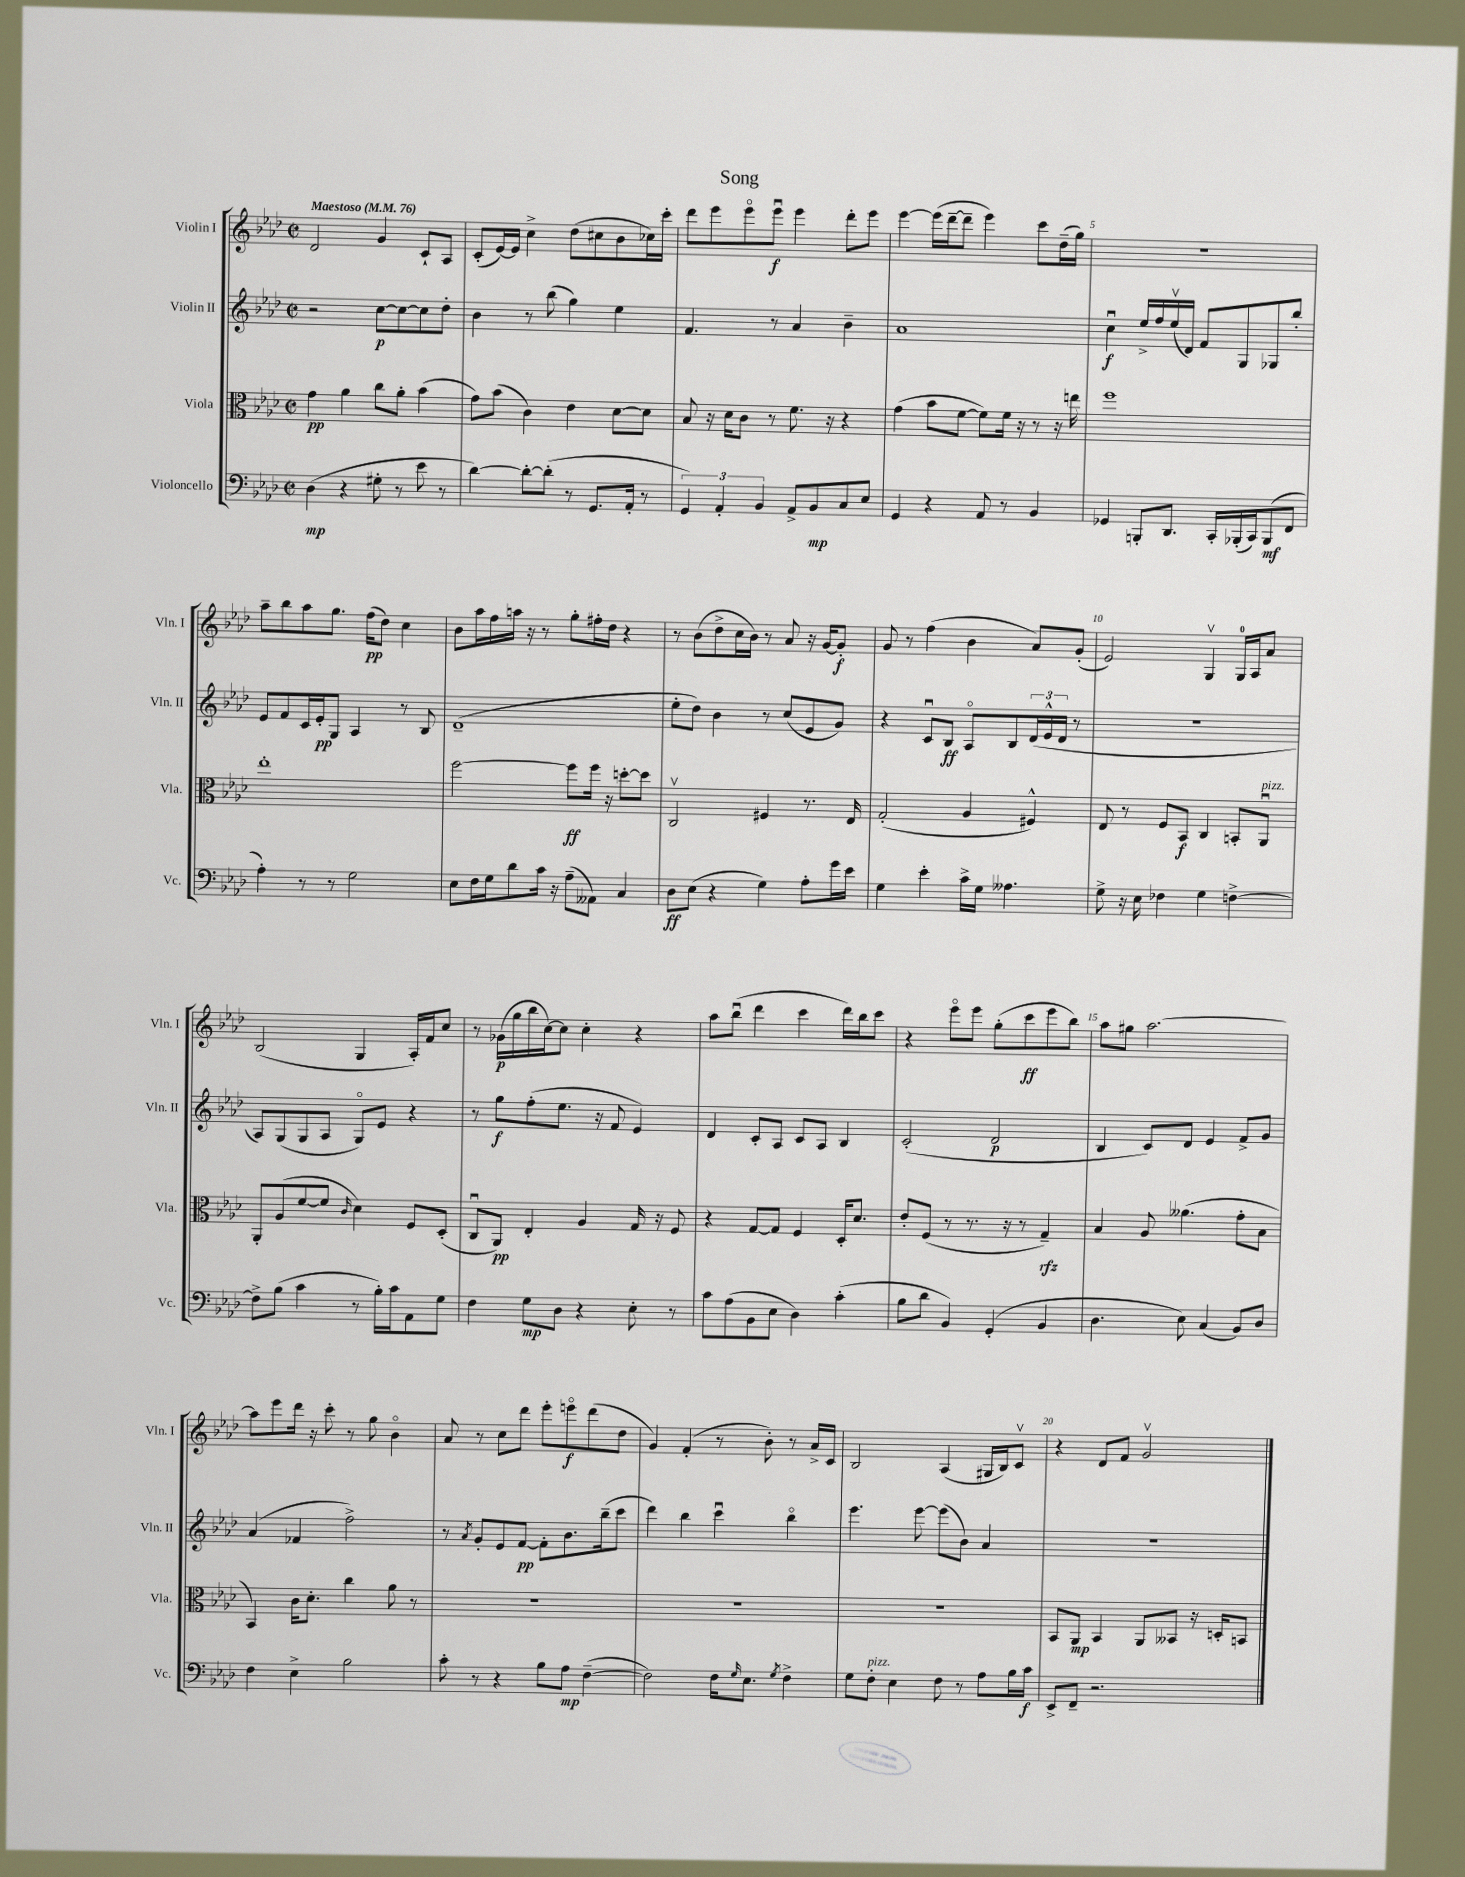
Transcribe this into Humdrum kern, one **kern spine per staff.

**kern	**kern	**kern	**kern
*staff4	*staff3	*staff2	*staff1
*clefF4	*clefC3	*clefG2	*clefG2
*k[b-e-a-d-]	*k[b-e-a-d-]	*k[b-e-a-d-]	*k[b-e-a-d-]
*M2/2	*M2/2	*M2/2	*M2/2
*met(c|)	*met(c|)	*met(c|)	*met(c|)
*MM76	*MM76	*MM76	*MM76
(4D-	4g	2r	2d-
4r	4a-	.	.
8G#'	8cc	[8cc	4g
8r	8a-'	8cc_	.
8e-	(4b-	8cc]	8c`
8r	.	8dd-'	8A-
=	=	=	=
[4d-)	8g)	4b-	(8c'
.	(8b-	.	[16e-)
.	.	.	16e-]
8d-'_	4c)	8r	4cc^
(8d-']	.	(8bb-	.
8r	4e-	4gg)	(8dd-
8.GG	.	.	8cc#
.	[8d-	4ee-	8b-
16AA-'	.	.	.
8r	8d-]	.	16cc-)
.	.	.	16ccc'
=	=	=	=
6GG)	8B-	4.f	8ddd-
.	16r	.	8eee-
6AA-'	.	.	.
.	16d-	.	.
.	8c	.	8eee-o
6BB-	.	.	.
.	8r	8r	8eee-u
8AA-^	8.f	4a-	4eee-
8BB-	.	.	.
.	16r	.	.
8C	4r	4b-~	8ddd-'
8E-	.	.	8eee-
=	=	=	=
4GG	(4g	1a-	[4eee-
4r	8b-	.	(16eee-]
.	.	.	[16ddd-~
.	[8f	.	8ddd-~]
8AA-	8f])	.	4eee-)
8r	16f	.	.
.	16r	.	.
4BB-	8r	.	8ccc
.	16r	.	(16dd-~
.	16ee	.	16gg)
=	=	=	=
4GG-	1ff	4ccu	1r
8BBB'	.	16ee-^	.
.	.	16ff	.
8.DD-	.	(16ee-v	.
.	.	16d-)	.
.	.	8f	.
16CC'	.	.	.
(16BBB-'	.	8G	.
16CC)	.	.	.
(8BBB-	.	8G-	.
8FF	.	8bb-'	.
=	=	=	=
4A-')	1ee-'	8e-	8aa-~
.	.	8f	8bb-
8r	.	16c	8aa-
.	.	16e-'	.
8r	.	8G	8.gg
2G	.	4A-	.
.	.	.	(16ff
.	.	.	8dd-)
.	.	8r	4cc
.	.	8B-	.
=	=	=	=
8E-	[2ff	(1d-~	8b-
16F	.	.	16aa-
16G	.	.	16ff
8d-	.	.	16aa
.	.	.	16r
16c	.	.	8r
16r	.	.	.
(8A-~	8ff]	.	8gg'
8AA--)	16ff	.	16ff#'
.	16r	.	16dd-
4C	[8dd'	.	4r
.	8dd]	.	.
=	=	=	=
8D-	2Cv	8ee-'	8r
(8E-	.	8dd-)	(8b-
4r	.	4b-	8dd-^
.	.	.	16cc
.	.	.	16b-)
4G)	4F#	8r	8r
.	.	(8cc	8a-
8A-'	8.r	8e-	16r
.	.	.	[16g
16g	.	8g)	8g']
16e-	16E-	.	.
=	=	=	=
4G	(2G'	4r	8g
.	.	.	8r
4e-'	.	8cu	(4ff
.	.	8B-	.
16c^	4A-	8A-o	4b-
16G	.	.	.
4.A--	.	8B-	.
.	4F#^^)	(24d-	8a-)
.	.	24e-^^	.
.	.	24d-	.
.	.	8r	(8g'
=	=	=	=
8G^	8E-	1r	2e-)
16r	8r	.	.
16E-	.	.	.
4F-	8F	.	.
.	8BB-	.	.
4G	4C	.	4Gv
[4F^	8BB'	.	16G
.	.	.	16A-
.	8AA-u	.	8a-
=	=	=	=
8F^]	8AA-'	8A-)	(2B-
(8B-	(8A-	(8G	.
4c	[8f	8G	.
.	8f]	8A-	.
.	16qqc	.	.
8r	4d-)	8Go)	4G
16B-')	.	8e-	.
16c	.	.	.
8AA-	8F	4r	16A-')
.	.	.	16f
8G	(8D-'	.	8cc
=	=	=	=
4F	8Cu	8r	8r
.	8AA-)	8gg	(16g-
.	.	.	16gg
8G	4E-'	(8ff'	16bb-
.	.	.	[16cc)
8D-	.	8.ee-	8cc]
4r	4A-	.	4cc'
.	.	16r	.
.	.	8f	.
8E-'	16G	4e-)	4r
.	16r	.	.
8r	8F	.	.
=	=	=	=
8c	4r	4d-	8aa-
(8A-	.	.	(8bb-u
8BB-	[8G	8c'	4ddd-
8E-	8G]	8A-	.
4D-)	4F	8c	4ccc
.	.	8A-	.
(4c'	16D-'	4B-	16ddd-)
.	8.d-	.	16bb-
.	.	.	8ccc
=	=	=	=
8B-	8e-'	(2c'	4r
8d-	(8F	.	.
4BB-)	8r	.	8eee-o
.	8.r	.	8eee-
(4GG'	.	2d-	(8gg'
.	16r	.	.
.	8r	.	8ccc
4BB-	4G~)	.	8eee-
.	.	.	8bb-)
=	=	=	=
4.D-	4B-	4B-	8aa-
.	.	.	8gg#
.	8A-	8c)	[2.aa-
8E-)	(4.a--	8d-	.
(4C	.	4e-	.
8BB-)	8g'	8f^	.
8D-	8B-	8g	.
=	=	=	=
4F	4BB-)	(4a-	8aa-]
.	.	.	8eee-
4E-^	16c	4f-	16ddd-
.	8.d-'	.	16r
.	.	.	8ccc'
2B-	4cc	2ff^)	8r
.	.	.	8gg
.	8a-	.	4b-o
.	8r	.	.
=	=	=	=
8c'	1r	8r	8a-
.	.	8qa-	.
8r	.	8g'	8r
4r	.	8e-	8cc
.	.	[8f	8ddd-
8B-	.	8f']	8eee-'
8A-	.	8.b-	8eeeo
([4F~	.	.	(8ddd-
.	.	(16bb-~	.
.	.	8ccc	8dd-
=	=	=	=
2F])	1r	4ddd-)	4g)
.	.	4bb-	(4f'
16F	.	4cccu	8r
16qqG	.	.	.
8.E-	.	.	.
.	.	.	8b-')
8qG	.	.	.
4F^	.	4bb-o	8r
.	.	.	16a-^
.	.	.	16c
=	=	=	=
8G	1r	4.eee-	2B-
8F'	.	.	.
4E-	.	.	.
.	.	[8eee-	.
8F	.	(8eee-]	(4A-
8r	.	8b-)	.
8A-	.	4a-	16G#
.	.	.	16B-)
16B-	.	.	8cv
16c	.	.	.
=	=	=	=
8EE-^	8BB-	1r	4r
8FF~	8AA-	.	.
2.r	4BB-	.	8d-
.	.	.	8f
.	8AA-	.	2gv
.	8BB--	.	.
.	16r	.	.
.	16D'	.	.
.	8BB	.	.
==	==	==	==
*-	*-	*-	*-
